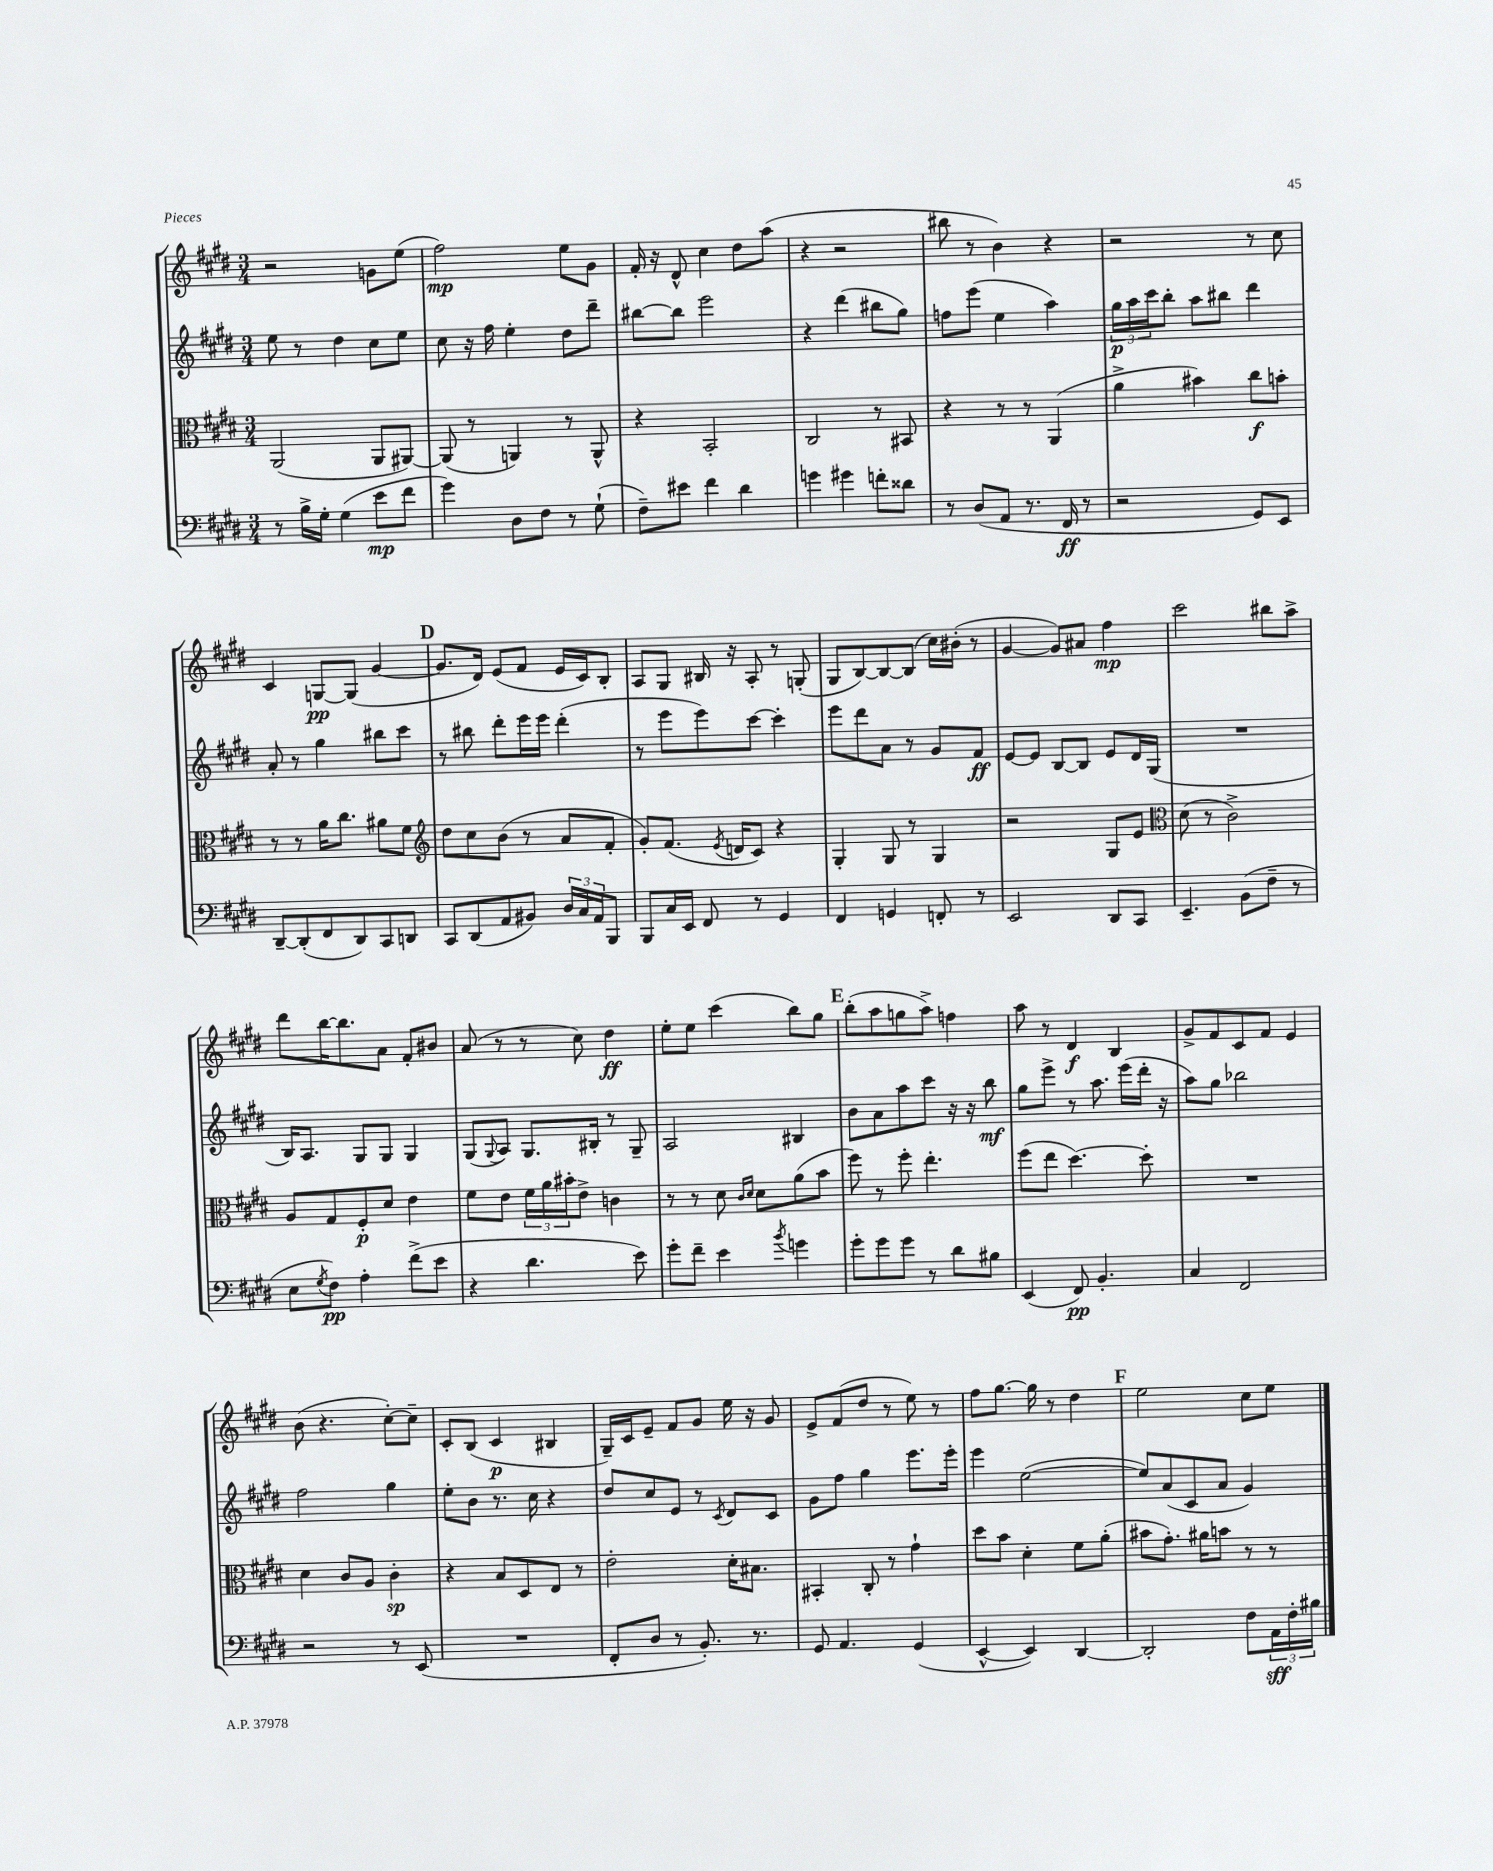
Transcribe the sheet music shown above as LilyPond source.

<<
\new StaffGroup <<
\new Staff = "s0" {
    \clef treble \key e \major \numericTimeSignature \time 3/4
    r2 g'8 e''8( |
    fis''2\mp) e''8 gis'8 |
    fis'16-. r16 dis'8-^ cis''4 dis''8 a''8( |
    r4 r2 |
    bis''8 r8 b'4) r4 |
    r2 r8 cis''8 |
    cis'4 g8~\pp g8( gis'4~ |
    \mark \markup { \bold "D" } gis'8. dis'16) e'8( fis'8 e'16 cis'16) b8-. |
    a8 gis8 bis16 r16 a8-. r8 g8-.( |
    gis8 b8~) b8~ b8( cis''16) bis'16-.( r8 |
    gis'4~ gis'8) ais'8 fis''4\mp |
    cis'''2 bis''8 a''8-> |
    dis'''8 b''16~ b''8. a'8 fis'8-. bis'8 |
    a'8( r8 r8 cis''8) dis''4\ff |
    e''8-. e''8 cis'''4( b''8) gis''8 |
    \mark \markup { \bold "E" } b''8-.( a''8 g''8 a''8->) f''4 |
    a''8 r8 dis'4\f b4 |
    gis'8-> fis'8 cis'8 fis'8 e'4 |
    b'8( r4. cis''8~-.) cis''8-- |
    cis'8-. b8( cis'4\p bis4 |
    gis16--) cis'16 e'8-- fis'8 gis'8 e''16 r16 gis'8 |
    e'8-> fis'8( dis''8 r8 e''8) r8 |
    fis''8 gis''8.~ gis''16 r8 dis''4 |
    \mark \markup { \bold "F" } e''2 cis''8 e''8 \bar "|." |
}
\new Staff = "s1" {
    \clef treble \key e \major \numericTimeSignature \time 3/4
    e''8 r8 dis''4 cis''8 e''8 |
    cis''8 r16 fis''16 e''4-. dis''8 dis'''8-- |
    bis''8~ bis''8 e'''2 |
    r4 dis'''4( bis''8 gis''8) |
    f''8 e'''8( e''4 a''4) |
    \tuplet 3/2 { gis''16\p a''16 cis'''16 } b''8-. a''8 bis''8 dis'''4 |
    a'8-. r8 gis''4 bis''8 cis'''8 |
    \mark \markup { \bold "D" } r8 bis''8 dis'''8-. e'''16 e'''16 dis'''4-.( |
    r8 e'''8 e'''8) cis'''8~ cis'''4-. |
    e'''8 dis'''8 a'8 r8 gis'8 fis'8\ff |
    e'8~ e'8 b8~ b8 e'8 dis'16 gis16( |
    R2. |
    b16) a8. gis8 gis8 gis4 |
    gis8( \appoggiatura { gis8 } a8) gis8. bis16-. r8 gis8-- |
    a2 bis4 |
    \mark \markup { \bold "E" } b'8 a'8 a''8 cis'''8 r16 r16 b''8\mf |
    gis''8 e'''8-> r8 a''8. e'''16( dis'''16-. r16 |
    a''8) gis''8 bes''2 |
    fis''2 gis''4 |
    e''8-. b'8 r8. cis''16 r4 |
    dis''8 cis''8 e'8 r8 \acciaccatura { cis'8 } dis'8 cis'8 |
    gis'8 fis''8 gis''4 e'''8. e'''16-. |
    e'''4 e''2~( |
    \mark \markup { \bold "F" } e''8) a'8( cis'8 a'8 gis'4) \bar "|." |
}
\new Staff = "s2" {
    \clef alto \key e \major \numericTimeSignature \time 3/4
    a,2( a,8 ais,8~) |
    ais,8( r8 a,4) r8 a,8-^ |
    r4 b,2-. |
    cis2 r8 bis,8 |
    r4 r8 r8 a,4( |
    a'4-> bis'4) cis''8\f b'8-. |
    r8 r8 a'16 cis''8. ais'8 fis'8 |
    \mark \markup { \bold "D" } \clef treble dis''8 cis''8 b'8( r8 a'8 fis'8-. |
    gis'8-.) fis'8.( \acciaccatura { e'8 } d'16 cis'8) r4 |
    gis4-. gis8 r8 gis4 |
    r2 gis8 e'8 |
    \clef alto dis'8( r8 cis'2->) |
    a8 gis8 fis8-.\p dis'8 e'4 |
    fis'8 e'8 \tuplet 3/2 { fis'16 a'16 bis'16-. } e'8-> c'4 |
    r8 r8 dis'8 \grace { cis'16 dis'16 } dis'8 a'8( b'8 |
    \mark \markup { \bold "E" } fis''8) r8 fis''8-. e''4.-. |
    fis''8( e''8 dis''4.~) dis''8-. |
    R2. |
    dis'4 cis'8 a8 cis'4-.\sp |
    r4 b8 dis8 e8 r8 |
    e'2-. dis'16-. bis8. |
    bis,4-. cis8-. r8 gis'4-! |
    dis''8 b'8 dis'4-. fis'8 a'8-.( |
    \mark \markup { \bold "F" } bis'8 gis'8.-.) ais'16 b'8 r8 r8 \bar "|." |
}
\new Staff = "s3" {
    \clef bass \key e \major \numericTimeSignature \time 3/4
    r8 b16-> gis16-. gis4( e'8\mp fis'8 |
    gis'4) dis8 fis8 r8 gis8-!( |
    fis8--) eis'8 fis'4 dis'4 |
    g'4 gis'4 f'8-. disis'8 |
    r8 dis8( a,8 r8. fis,16\ff r8 |
    r2 gis,8) e,8 |
    dis,8~-- dis,8-.( fis,8 dis,8) cis,8 d,8 |
    \mark \markup { \bold "D" } cis,8 dis,8( a,8 bis,8) \tuplet 3/2 { dis16 cis16 a,16 } b,,8 |
    b,,8 cis16 e,16 fis,8 r8 gis,4 |
    fis,4 g,4 f,8-. r8 |
    e,2 dis,8 cis,8 |
    e,4.-- b,8( fis8-- r8 |
    e8 \acciaccatura { gis8 } fis8\pp) a4-. fis'8->( e'8 |
    r4 dis'4. e'8) |
    gis'8-. fis'8-- e'4 \acciaccatura { b'8 } g'4 |
    \mark \markup { \bold "E" } gis'8-. gis'8 gis'8 r8 dis'8 bis8 |
    e,4( fis,8\pp) b,4.-. |
    cis4 fis,2 |
    r2 r8 e,8( |
    R2. |
    fis,8-. dis8 r8 b,8.-.) r8. |
    gis,8 a,4. gis,4( |
    e,4~-^ e,4) dis,4~ |
    \mark \markup { \bold "F" } dis,2-. fis8 \tuplet 3/2 { a,16\sff fis16-. bis16 } \bar "|." |
}
>>
>>
\layout { \context { \Score \remove "Bar_number_engraver" } }
